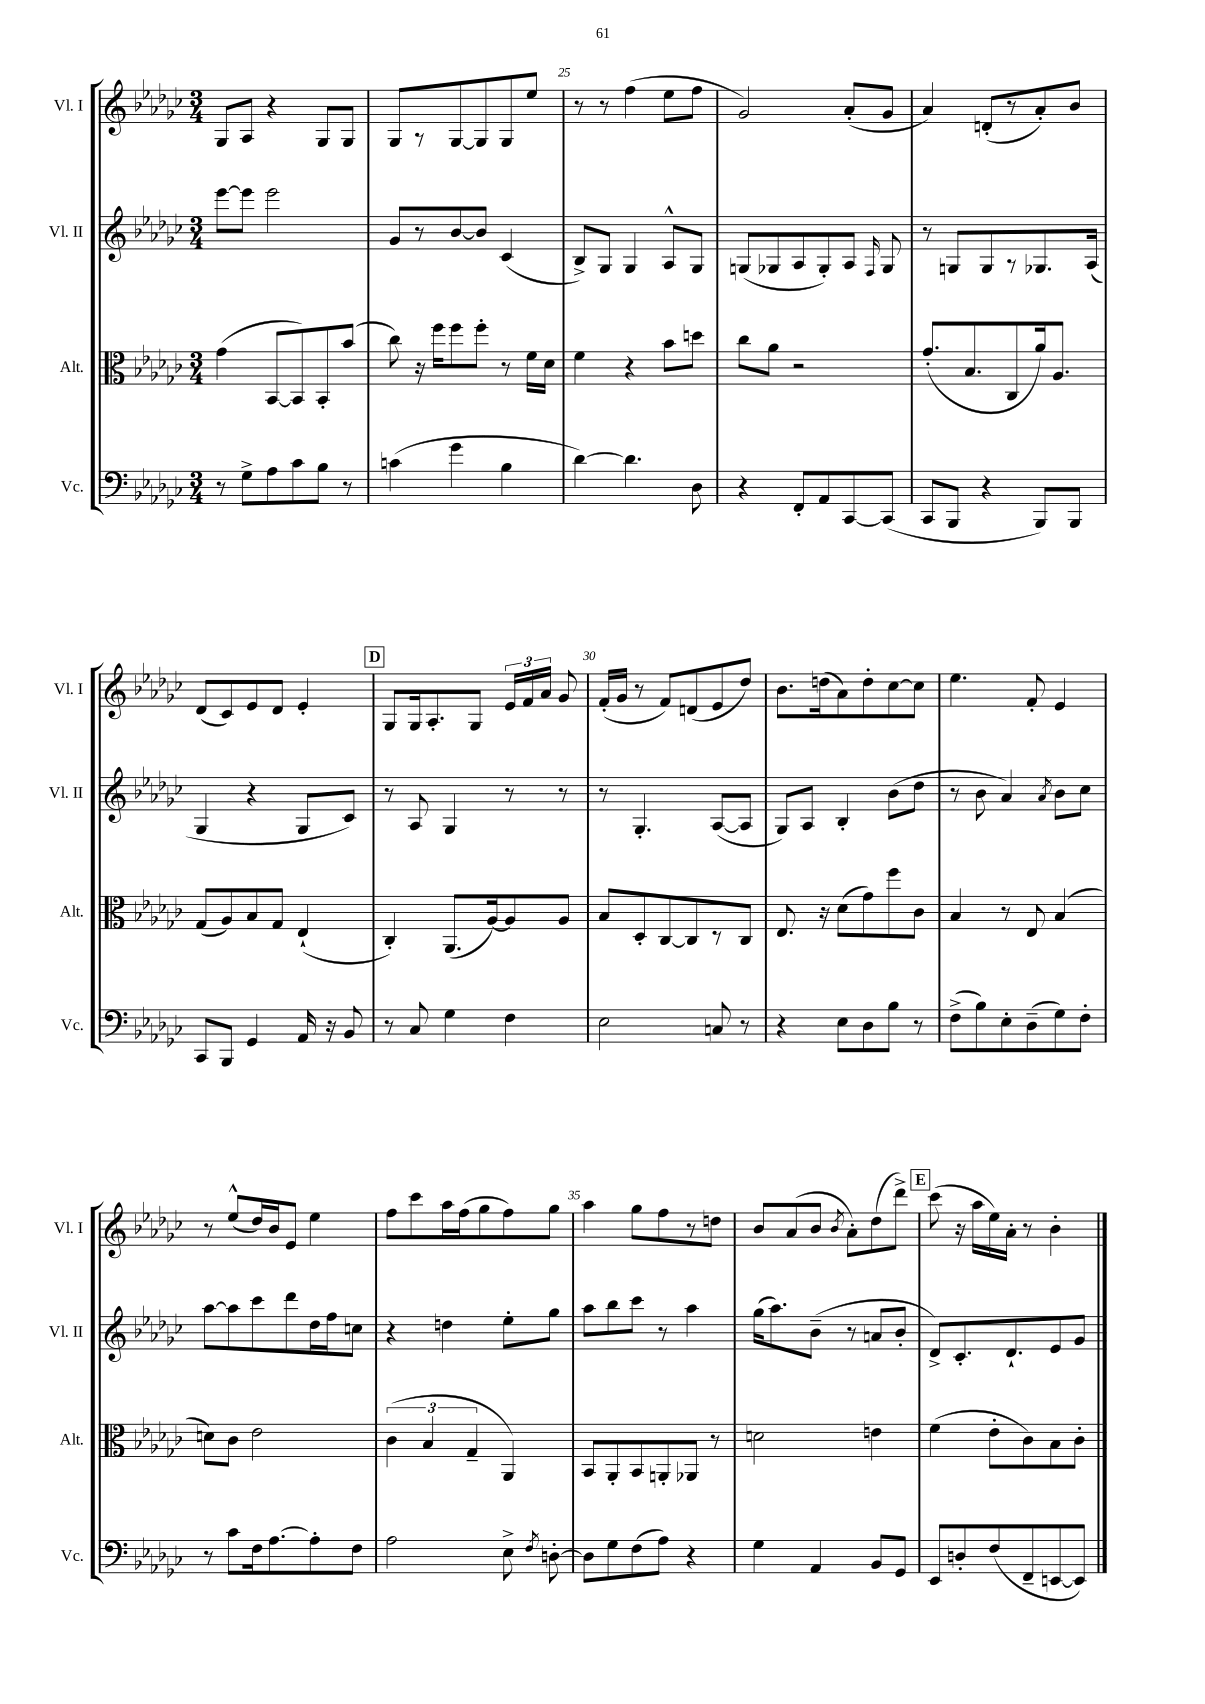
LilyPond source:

<<
\new StaffGroup <<
\new Staff = "s0" \with { instrumentName = "Vl. I" shortInstrumentName = "Vl. I" } {
    \clef treble \key ges \major \numericTimeSignature \time 3/4
    \autoBeamOff ges8[ aes8] r4 ges8[ ges8] |
    ges8[ r8 ges8~ ges8 ges8 ees''8] |
    r8 r8 f''4( ees''8[ f''8] |
    ges'2) aes'8[-.( ges'8] |
    aes'4) d'8[-.( r8 aes'8-.) bes'8] |
    des'8[( ces'8) ees'8 des'8] ees'4-. |
    \mark \markup { \box "D" } ges8[ ges16 aes8.-. ges8] \tuplet 3/2 { ees'16[ f'16 aes'16] } ges'8 |
    f'16[-.( ges'16] r8 f'8[) d'8( ees'8 des''8]) |
    bes'8.[ d''16( aes'8) d''8-. ces''8~ ces''8] |
    ees''4. f'8-. ees'4 |
    r8 ees''8[-^( des''16) bes'16 ees'8] ees''4 |
    f''8[ ces'''8 aes''16 f''16( ges''8 f''8) ges''8] |
    aes''4 ges''8[ f''8 r8 d''8] |
    bes'8[ aes'8( bes'8] \acciaccatura { bes'8 } aes'8[-.) des''8( des'''8]->) |
    \mark \markup { \box "E" } ces'''8( r16 aes''16[ ees''16) aes'16]-. r8 bes'4-. \bar "|." |
}
\new Staff = "s1" \with { instrumentName = "Vl. II" shortInstrumentName = "Vl. II" } {
    \clef treble \key ges \major \numericTimeSignature \time 3/4
    \autoBeamOff ees'''8[~ ees'''8] ees'''2 |
    ges'8[ r8 bes'8~ bes'8] ces'4( |
    bes8[->) ges8] ges4 aes8[-^ ges8] |
    g8[( ges8 aes8 ges8-.) aes8] \grace { f16 } ges8 |
    r8 g8[ g8 r8 ges8. aes16]( |
    ges4 r4 ges8[ ces'8]) |
    \mark \markup { \box "D" } r8 aes8 ges4 r8 r8 |
    r8 ges4.-. aes8[~( aes8] |
    ges8[) aes8] bes4-. bes'8[( des''8] |
    r8 bes'8 aes'4) \acciaccatura { aes'8 } bes'8[ ces''8] |
    aes''8[~ aes''8 ces'''8 des'''8 des''16 f''16 c''8] |
    r4 d''4 ees''8[-. ges''8] |
    aes''8[ bes''8 ces'''8] r8 aes''4 |
    ges''16[( aes''8.) bes'8]--( r8 a'8[ bes'8]-. |
    \mark \markup { \box "E" } des'8[->) ces'8.-. des'8.-! ees'8 ges'8] \bar "|." |
}
\new Staff = "s2" \with { instrumentName = "Alt." shortInstrumentName = "Alt." } {
    \clef alto \key ges \major \numericTimeSignature \time 3/4
    \autoBeamOff ges'4( bes,8[~ bes,8) bes,8-. bes'8]( |
    ces''8) r16 f''16[ f''8 f''8]-. r8 f'16[ des'16] |
    f'4 r4 bes'8[ d''8] |
    ces''8[ aes'8] r2 |
    ges'8.[-.( bes8. ces8 aes'16) aes8.] |
    ges8[( aes8) bes8 ges8] ees4-!( |
    \mark \markup { \box "D" } ces4-.) aes,8.[( aes16~) aes8 aes8] |
    bes8[ des8-. ces8~ ces8 r8 ces8] |
    ees8. r16 des'8[( ges'8) f''8 ces'8] |
    bes4 r8 ees8 bes4( |
    d'8[) ces'8] ees'2 |
    \tuplet 3/2 { ces'4( bes4 ges4-- } aes,4) |
    bes,8[ aes,8-. bes,8 a,8-. aes,8] r8 |
    d'2 e'4 |
    \mark \markup { \box "E" } f'4( ees'8[-. ces'8) bes8 ces'8]-. \bar "|." |
}
\new Staff = "s3" \with { instrumentName = "Vc." shortInstrumentName = "Vc." } {
    \clef bass \key ges \major \numericTimeSignature \time 3/4
    \autoBeamOff r8 ges8[-> aes8 ces'8 bes8] r8 |
    c'4( ges'4 bes4 |
    des'4~) des'4. des8 |
    r4 f,8[-. aes,8 ces,8~ ces,8]( |
    ces,8[ bes,,8] r4 bes,,8[) bes,,8] |
    ces,8[ bes,,8] ges,4 aes,16 r16 bes,8 |
    \mark \markup { \box "D" } r8 ces8 ges4 f4 |
    ees2 c8 r8 |
    r4 ees8[ des8 bes8] r8 |
    f8[->( bes8) ees8-. des8--( ges8) f8]-. |
    r8 ces'8[ f16 aes8.~ aes8-. f8] |
    aes2 ees8-> \acciaccatura { f8 } d8~-. |
    d8[ ges8 f8( aes8]) r4 |
    ges4 aes,4 bes,8[ ges,8] |
    \mark \markup { \box "E" } ees,8[ d8-. f8( f,8-- e,8~ e,8]) \bar "|." |
}
>>
>>
\layout { \context { \Score currentBarNumber = #23 \override BarNumber.break-visibility = ##(#f #t #t) barNumberVisibility = #(every-nth-bar-number-visible 5) } }
